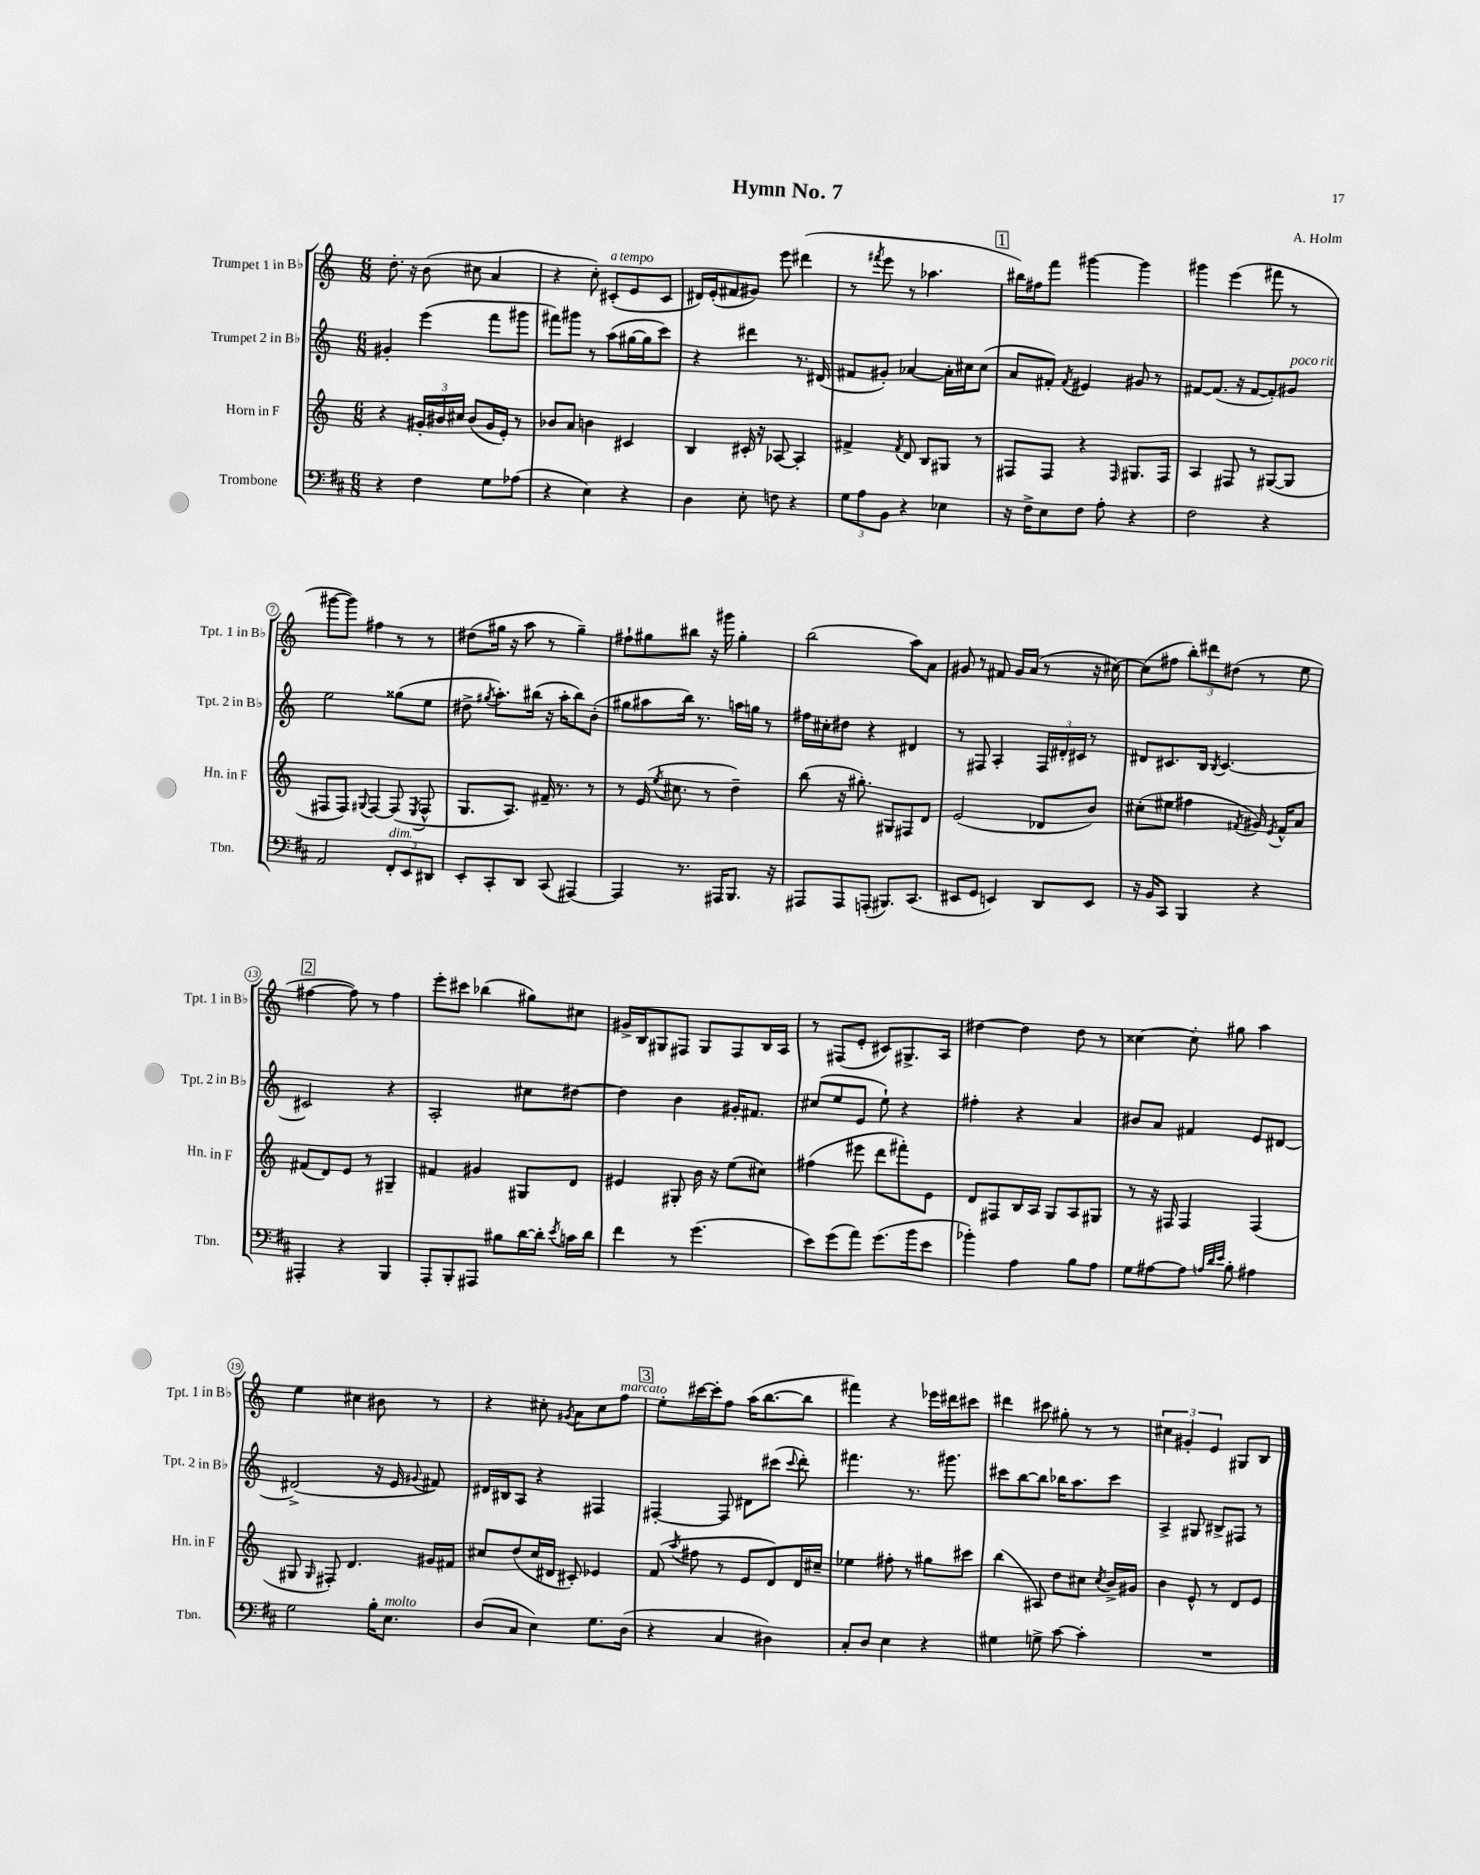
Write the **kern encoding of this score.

**kern	**kern	**kern	**kern
*staff4	*staff3	*staff2	*staff1
*clefF4	*clefG2	*clefG2	*clefG2
*k[f#c#]	*k[]	*k[]	*k[]
*M6/8	*M6/8	*M6/8	*M6/8
4r	4r	4g#'	8.dd'
.	.	.	16r
4F#	24g#'	(4eee	(8b
.	24b#	.	.
.	24cc#	.	.
.	(8b#	.	8cc#
8G	16g#	8fff	4a
.	16e')	.	.
(8A-	8r	8ggg#	.
=	=	=	=
4r	8b-	8fff#)	4r
.	8a	8ggg#	.
4E)	4b	8r	8cc')
.	.	(8aa	(8c#'
4r	4c#	[16gg#	8e
.	.	16gg#]	.
.	.	8ccc)	8c#
=	=	=	=
4D	4B	4r	16d#)
.	.	.	(16e'
.	.	.	8f#
8E'	16c#'	4ddd#	8g#)
.	16r	.	.
8F	[8A-	.	8eee
4r	4A-']	8.r	(4ddd#
.	.	(16d#	.
=	=	=	=
12G	4f#^	8f#	8r
12A	.	.	.
.	.	.	8qfff#
.	.	8g#')	8eee
12BB	.	.	.
.	8qf#	.	.
4r	8d	[4a-	8r
.	8B	.	4.aa-
4E-	8G#	16a-']	.
.	.	16cc#	.
.	8r	(8cc#	.
=	=	=	=
16r	8F#	8a	16bb#)
16F#^	.	.	16ff#
8E	8F#	8f#')	8fff
.	.	8qf#	.
8F#	4r	4e#	[4ggg#
8A'	.	.	.
.	16qqF#	.	.
4r	8.G#	8g#	4ggg#]
.	.	8r	.
.	16F#	.	.
=	=	=	=
2F#	4A	[8f#	4ggg#
.	.	(8.f#]	.
.	8F#	.	(4eee
.	.	16r	.
.	8r	[8f#	.
4r	([8G#	8f#'])	8fff#
.	8G#]	8g#	8r
=	=	=	=
2AA	8F#	2ee	[8ggg#
.	8F#)	.	8ggg#])
.	8qqG#	.	.
.	[4F#	.	4ff#
12FF#'	(8F#]	(8gg##	8r
12EE	.	.	.
.	8qE	.	.
.	8F#^^	8ee	8r
12DD#	.	.	.
=	=	=	=
8EE'	8.G	8dd#^	(8dd#
.	.	8qgg#	.
8CC#'	.	8.aa')	16gg#
.	8.A)	.	16r
8DD	.	.	8aa
.	.	(16bb#	.
(8CC#	16f#~	16r	8r
.	8.r	16aa'	.
[4AAA#)	.	8bb#)	4gg#~)
.	8r	(8b'	.
=	=	=	=
4AAA#]	8r	8gg#	8ff#`
.	(16e	8aa#	8gg#
.	8qee	.	.
.	8.cc#	.	.
8.r	.	16bb)	8bb#
.	.	8.r	.
.	8r	.	16r
16AAA#	.	.	16ggg#
8.BBB	4dd~)	16aa	4gg#'
.	.	16gg	.
.	.	8r	.
16r	.	.	.
=	=	=	=
8AAA#	(8bb	16ff#	(2bb
.	.	16cc#'	.
8AAA#	16r	8dd#	.
.	8.gg#')	.	.
(8AAA'	.	4r	.
8.BBB#)	8G#	.	.
.	8F#	4d#	8aa)
(8.CC#	.	.	.
.	8d	.	8a
=	=	=	=
8EE#	(2e	8r	8g#
8GG	.	8F#	8r
4EE)	.	4A'	8f#
.	.	.	16g#
.	.	.	(16a
8DD	8d-	24F#	8r
.	.	24d#'	.
.	.	24c#	.
8EE	8b)	8r	16r
.	.	.	[16cc#)
=	=	=	=
16r	(8cc#'	8d#	(8cc#]
16BB	.	.	.
8CC#	8ee#	8.c#	8ff#
4BBB	4ff#	.	12bb')
.	.	16B	.
.	.	.	12ddd#
.	.	8qB	.
.	.	[4.c#	.
.	.	.	(12dd#
.	8qf#	.	.
4r	16g#)	.	8r
.	8qe	.	.
.	16f#^^	.	.
.	8a	.	8ee
=	=	=	=
4AAA#'	(8f#	2c#]	[4ff#
.	8d)	.	.
4r	8e	.	8ff#])
.	8r	.	8r
4BBB	4G#~	4r	4ff#
=	=	=	=
8AAA'	4f#	2A'	8eee'
8BBB'	.	.	8ccc#
8AAA#	4g#	.	(4bb-
8B#	.	.	.
[16d	8G#	8cc#	8gg#)
16d']	.	.	.
8qe	.	.	.
16c	8d	[8dd#	8cc#
16d	.	.	.
=	=	=	=
4f#	4e#	4dd#]	16g#^
.	.	.	16B
.	.	.	8G#
8r	8G#'	4b	8F#
(4.g	16b	.	8G#
.	16r	.	.
.	(8ee	16g#'	8F#
.	.	8.f#	.
.	8cc#)	.	16B
.	.	.	16A
=	=	=	=
8e)	(4ff#	(8cc#	8r
(8g	.	8ee	(8F#
8a)	8eee#	8e	8e'
(8.g	8ddd	8ee`)	8c#)
.	8fff#')	4r	8.G#^
16b	.	.	.
8e	8e	.	.
.	.	.	16A
=	=	=	=
4b-')	8d	4ff#'	[4dd#
.	8F#	.	.
4A	16B	4r	4dd#]
.	16A	.	.
.	8G	.	.
8B	8A	4a	8dd#
8A	8G#	.	8r
=	=	=	=
8G	8r	8b#	[4cc##
[8A#	16r	8a	.
.	16F#	.	.
8A#]	4F#	4f#	8cc##']
32qqA	.	.	.
32qqd	.	.	.
32qqe	.	.	.
8B'	.	.	8gg#
4A#	(4F#	8e	4aa
.	.	[8d#	.
=	=	=	=
2G	8G#	(2d#^]	4ee
.	16qqG#	.	.
.	8F#')	.	.
.	4.d	.	4cc#
16B'	.	16r	8b#
8.E	.	16e	.
.	.	8qqg#	.
.	16g#	8f#)	8r
.	16f#	.	.
=	=	=	=
(8D	8cc#	16d#	4r
.	.	16B#	.
8C#	(8dd	8A	.
4E)	16cc#	4r	8cc#'
.	16d#	.	.
.	.	.	8qg#
.	8c#')	.	8a
8.G	4e-	4F#	8cc#
.	.	.	8ff
(16D	.	.	.
=	=	=	=
4r	(8f	[4F#'	8ee'
.	8qaa	.	.
.	8ff#	.	[16ccc#
.	.	.	16ccc#']
4C#	8r	8F#]	8ff
.	8e	8d#	(16aa
.	.	.	[8.bb
4D#)	8d)	(8ccc#	.
.	.	8qqccc#	.
.	16d	8ddd')	8bb]
.	16cc#~	.	.
=	=	=	=
8C#'	4ee-	4.fff#	4fff#)
8D	.	.	.
4E	8ff#'	.	4r
.	8r	8.r	.
4r	8gg#	.	16eee-
.	.	8.ggg#	16ddd#
.	8ccc#	.	8ccc#
=	=	=	=
4G#	(4bb	8ccc#	4ddd#
.	.	[8bb	.
8G^	8A#)	8bb]	8ccc#
[8c#	8dd	16bb-	8gg#'
.	.	8.aa	.
4c#']	8cc#	.	8r
.	8qcc#	.	.
.	16b^	8ccc#	8r
.	16g#	.	.
=	=	=	=
2.r	4b	4A^	6cc#
.	.	.	6g#'
.	8e^^	8G#	.
.	.	.	6e
.	8r	8B#^	.
.	8d	8F#	8G#
.	8e	8r	8B
==	==	==	==
*-	*-	*-	*-
